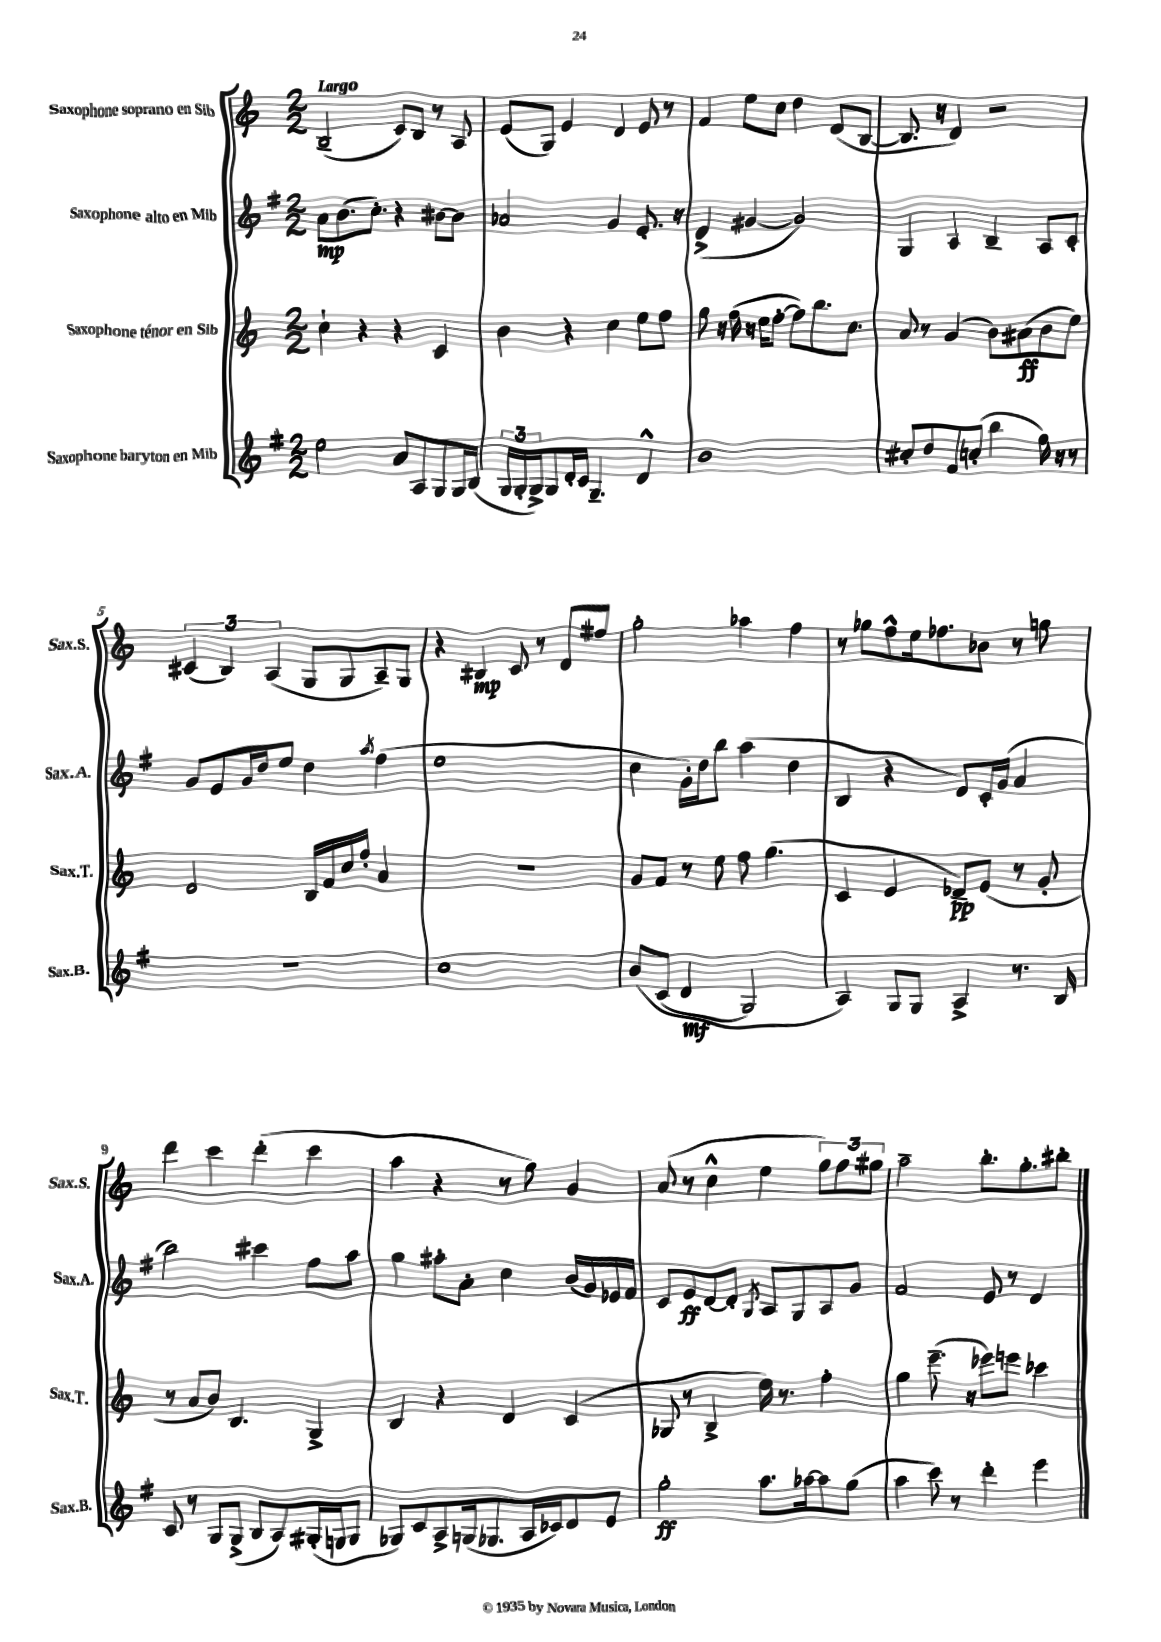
<<
\new StaffGroup <<
\new Staff = "s0" \with { instrumentName = "Saxophone soprano en Sib" shortInstrumentName = "Sax.S." } {
    \clef treble \key c \major \numericTimeSignature \time 2/2 \tempo "Largo"
    b2--( c'8) b8 r8 a8 |
    e'8( g8) e'4 d'4 e'8 r8 |
    f'4 e''8 c''8 d''4 d'8( b8~ |
    b8. r16 d'4) r2 |
    \tuplet 3/2 { cis'4( b4) a4( } g8 g8 a8--) g8 |
    r4 bis4\mp c'8 r8 d'8 fis''8 |
    g''2-. aes''4 f''4 |
    r8 ges''8 f''8-^ e''16 fes''8. bes'8 r8 g''8 |
    d'''4 c'''4 d'''4-.( c'''4 |
    a''4 r4 r8 g''8) g'4 |
    a'8( r8 c''4-^ e''4 \tuplet 3/2 { g''8) f''8 gis''8 } |
    a''2-- b''8.-. g''8.-. bis''8-. \bar "|." |
}
\new Staff = "s1" \with { instrumentName = "Saxophone alto en Mib" shortInstrumentName = "Sax.A." } {
    \clef treble \key g \major \numericTimeSignature \time 2/2
    a'8\mp b'8.( c''8.-.) r4 bis'8~ bis'8 |
    aes'2 g'4 e'8.-. r16 |
    d'4->( gis'4~ gis'2) |
    g4 a4 b4-- a8 c'8-. |
    g'8 e'8 g'16 d''16 e''8 d''4 \acciaccatura { a''8 } fis''4( |
    e''1 |
    c''4 g'16-.) d''16 b''8 a''4( d''4 |
    b4 r4 d'8) c'16-. g'16( a'4 |
    b''2) cis'''4 fis''8 a''8 |
    g''4 ais''8-. a'8-. c''4 b'16( g'16) ees'16 fis'16 |
    c'8 e'8\ff d'8~ d'8-. \acciaccatura { g8 } a8 g8 a8 g'8 |
    fis'2 e'8 r8 d'4 \bar "|." |
}
\new Staff = "s2" \with { instrumentName = "Saxophone ténor en Sib" shortInstrumentName = "Sax.T." } {
    \clef treble \key c \major \numericTimeSignature \time 2/2
    c''4-! r4 r4 c'4 |
    b'4 r4 c''4 e''8 f''8 |
    g''8 r16 f''16( r16 e''16 f''8~-. f''8) b''8. c''8. |
    a'8 r8 g'4( b'8) ais'8\ff( b'8 e''8) |
    d'2 b16 f'16 c''16 f''16-. a'4 |
    r1 |
    g'8 f'8 r8 e''8 f''8 g''4.( |
    c'4 e'4 des'8--\pp) e'8( r8 g'8-. |
    r8 a'8 b'8) b4. g4-> |
    b4 r4 d'4 c'4( |
    ges8 r8 b4-> e''16) r8. f''4-. |
    g''4 e'''8.--( r16 ees'''8) e'''8 ces'''4 \bar "|." |
}
\new Staff = "s3" \with { instrumentName = "Saxophone baryton en Mib" shortInstrumentName = "Sax.B." } {
    \clef treble \key g \major \numericTimeSignature \time 2/2
    e''2 a'8 a8 g8 g16 b16( |
    \tuplet 3/2 { g16 g16-. g16->) } g8 d'16-. c'16 g4.-- d'4-^ |
    b'1 |
    cis''8-. d''8 fis'8 c''8-.( b''4 g''16) r16 r8 |
    R1 |
    c''1 |
    b'8\( c'8( d'4\mf g2) |
    a4\) g8 g8 a4-> r8. b16 |
    c'8 r8 g8 g8->( b8 a8) gis16-.( g16 g8 |
    ges8) c'8 a8-> g16( ges8. a16 ces'16) d'8 e'8 |
    g''2-.\ff a''8. aes''16~ aes''8 g''8( |
    a''4 c'''8) r8 d'''4-. e'''4 \bar "|." |
}
>>
>>
